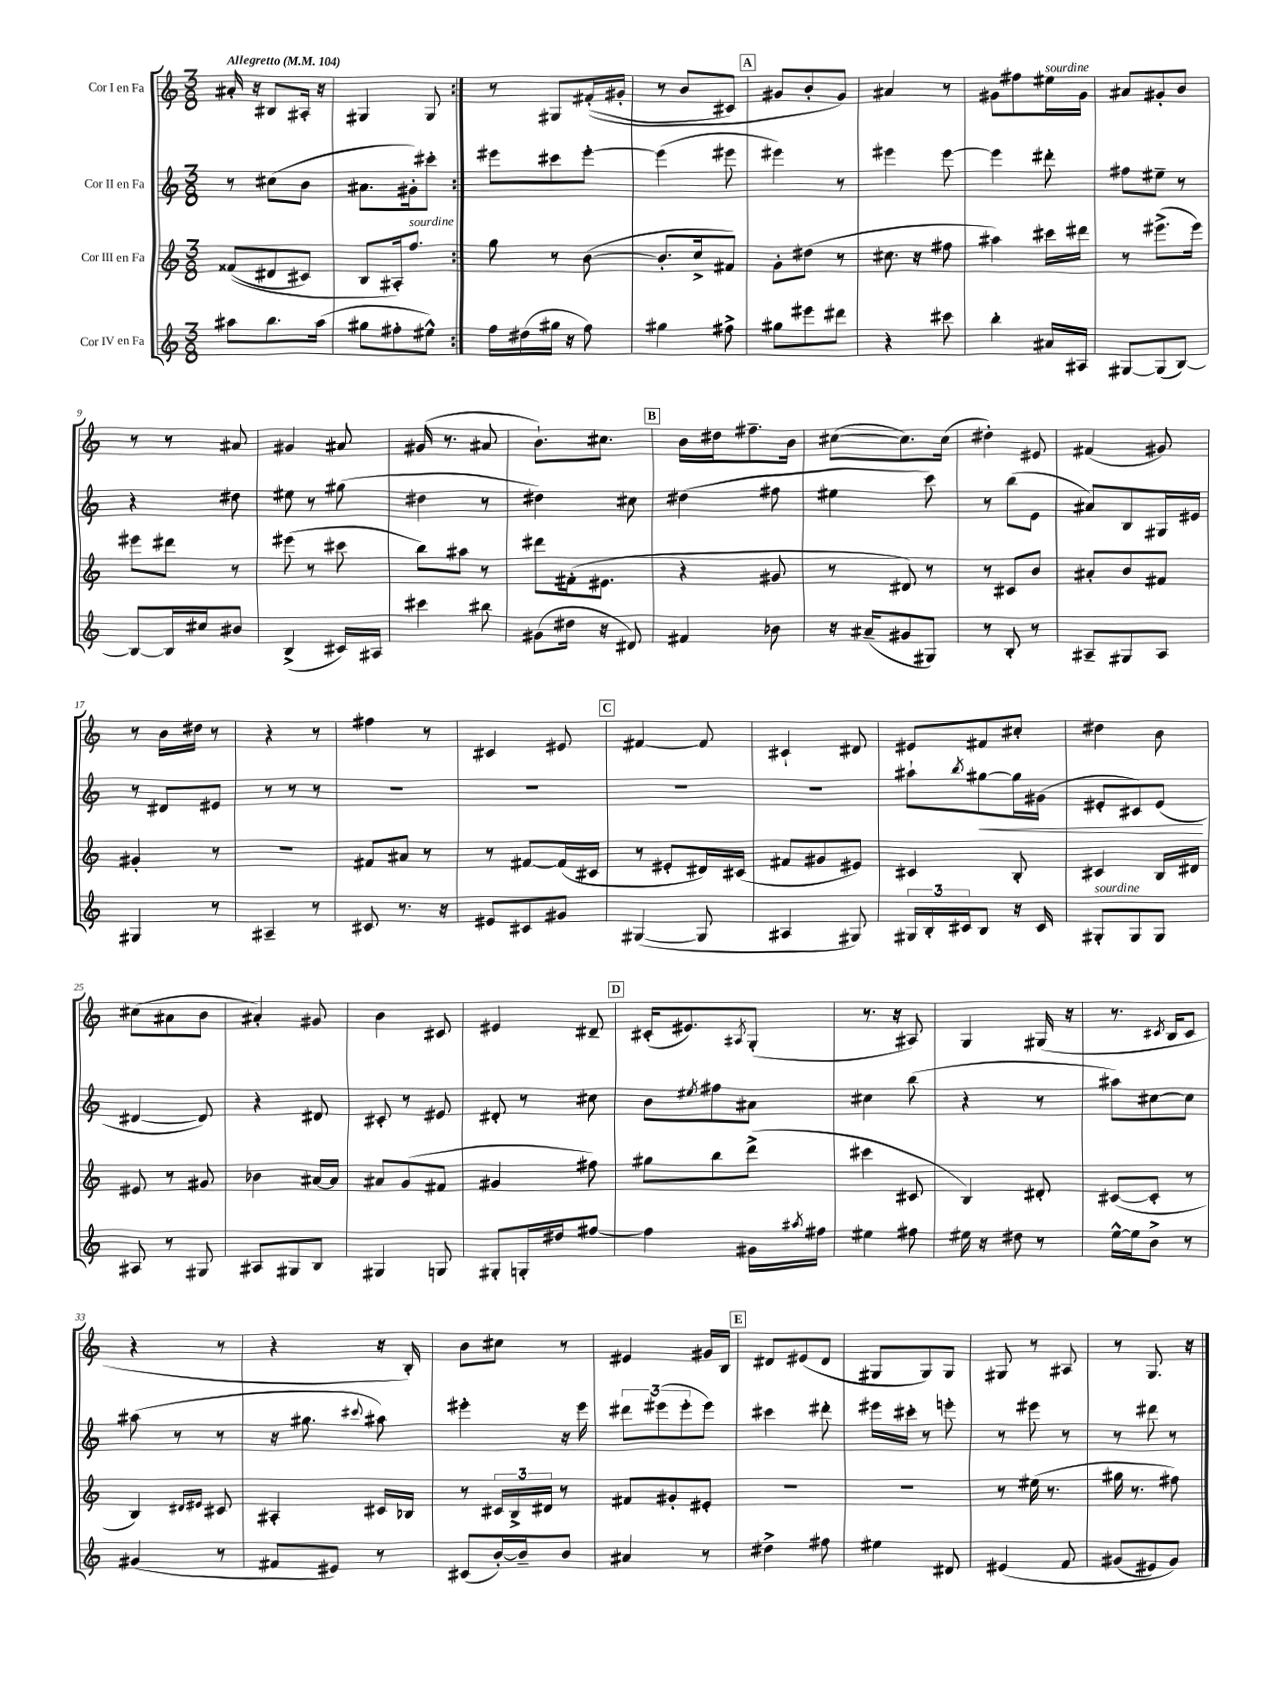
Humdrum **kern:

**kern	**kern	**kern	**kern
*staff4	*staff3	*staff2	*staff1
*clefG2	*clefG2	*clefG2	*clefG2
*k[]	*k[]	*k[]	*k[]
*M3/8	*M3/8	*M3/8	*M3/8
*MM104	*MM104	*MM104	*MM104
8aa#	&((8f##	8r	16a#'
.	.	.	16r
8.bb	8d#	(8cc#	8B#
.	8c#)	8b	16A#'
(16aa#	.	.	16r
=	=	=	=
8gg#	8B	8.a#	4G#
8ff#'	16A#'&)	.	.
.	8.ff	16g#')	.
8ee#^^)	.	8ccc#'	8G#
=:|!	=:|!	=:|!	=:|!
16ff	8gg	8eee#	8r
(16dd#	.	.	.
16gg#	8r	8ccc#	8G#
16r	.	.	.
8ff)	([8b	[8eee#'	&((16f#'
.	.	.	16g#'
=	=	=	=
4gg#	8.b']	(4eee#]	8r
.	.	.	8b
.	16cc^	.	.
8ff#^	8f#)	8eee#	8c#)
=	=	=	=
8gg#	8g'	4eee#)	8g#
8eee#	(8dd#	.	8b'
8ddd#	8r	8r	8g#&)
=	=	=	=
4r	8.cc#	4eee#	4a#
.	16r	.	.
8ccc#	8ff#	[8eee#	8r
=	=	=	=
4bb'	4aa#)	4eee#]	8g#
.	.	.	8ff#
16a#	16ccc#	8ddd#'	16ee#
16A#	16ddd#	.	16g#
=	=	=	=
[8G#	8r	8ff#	8a#
(8G#]	(8.eee#^	8ee#~	8g#'
[8B)	.	8r	8b
.	16eee#)	.	.
=	=	=	=
8B_	8eee#	4r	8r
16B]	8ddd#	.	8r
16cc#	.	.	.
8b#	8r	8dd#	8a#
=	=	=	=
(4B^	(8eee#	8ee#	4g#
.	8r	8r	.
16c#)	8ccc#	(8gg#	8a#
16A#	.	.	.
=	=	=	=
4ccc#	8bb)	4dd#	(16g#
.	.	.	8.r
.	8aa#	.	.
8bb#	8r	8r	8a#
=	=	=	=
(8g#	8ddd#	4dd#)	8.b`)
16dd#	(16f#'	.	.
16r	8.e#	.	8.cc#
8d#)	.	8cc#	.
=	=	=	=
4f#	4r	(4dd#	16b
.	.	.	16dd#
.	.	.	8.ff#~
8b-	8g#	8ff#	.
.	.	.	16b
=	=	=	=
16r	8r	4ee#	([8cc#
(16a#~	.	.	.
8g#	8d#)	.	8.cc#])
8G#)	8r	8ccc)	.
.	.	.	(16cc#
=	=	=	=
8r	8r	8r	4dd#')
8B'	8c#	(8bb	.
8r	8b	8e	8e#
=	=	=	=
8A#~	8a#'	8a#)	(4f#
8G#	8b	8B	.
8A#	8f#	16G#	8g#)
.	.	16e#	.
=	=	=	=
4G#	4g#'	8r	8r
.	.	8d#	16b
.	.	.	16dd#
8r	8r	8e#	8r
=	=	=	=
4A#~	4.r	8r	4r
.	.	8r	.
8r	.	8r	8r
=	=	=	=
8c#	8f#	4.r	4ff#
8.r	8a#	.	.
.	8r	.	8r
16r	.	.	.
=	=	=	=
8e#	8r	4.r	4c#
8c#	[8f#	.	.
8g#	(16f#]	.	8e#
.	16c#	.	.
=	=	=	=
([4G#	8r	4.r	[4f#
.	8e#'	.	.
8G#]	16d#)	.	8f#]
.	(16c#	.	.
=	=	=	=
4A#	8f#	4.r	4c#`
.	8g#	.	.
8G#)	8e#)	.	8d#
=	=	=	=
24G#	4c#	8aa#`	8e#
24B'	.	.	.
24c#	.	.	.
.	.	8qbb	.
8B	.	[8gg#	8f#
16r	8B'	16gg#]	8cc#'
16c#	.	(16g#	.
=	=	=	=
8G#'	4c#	8e#'	4dd#
8G#	.	8c#)	.
8G#	16B	(8e#	8b
.	16d#	.	.
=	=	=	=
8A#	8e#	[4d#	(8cc#
8r	8r	.	8a#
8G#	8g#	8d#])	8b
=	=	=	=
8A#	4b-	4r	4a#')
8G#	.	.	.
8B	[16a#	8d#	8g#
.	16a#]	.	.
=	=	=	=
4G#	8a#	8c#'	4b
.	(8g	8r	.
8G	8f#	8e#	8c#
=	=	=	=
8G#'	4g#	8d#'	4e#
16G'	.	8r	.
16dd#	.	.	.
[8ff#	8ff#)	8cc#	8d#~
=	=	=	=
4ff#]	8gg#	8b	(16c#'
.	.	.	8.e#)
.	.	8qee#	.
.	8bb	8ff#	.
.	.	.	8qA#
16g#	(8ddd^	8a#	(8G'
8qaa#	.	.	.
16ff#	.	.	.
=	=	=	=
4ee#	4ccc#	4cc#	8.r
.	.	.	16r
8ff#	8c#	(8bb	8A#)
=	=	=	=
16ee#	4B)	4r	4G
16r	.	.	.
8dd#	.	.	.
8r	8d#'	8r	(16G#
.	.	.	16r
=	=	=	=
[16ee^^	([8c#	8aa#)	8.r
16ee]	.	.	.
8b^	8c#']	[8cc#	.
.	.	.	8qc#
.	.	.	16B
8r	8r	8cc#]	8c#
=	=	=	=
(4g#	4B)	(8aa#	4r
.	.	8r	.
.	16qqd#	.	.
.	16qqe#	.	.
8r	8c#	8r	8r
=	=	=	=
8f#	4A#'	16r	4r
.	.	8.gg#	.
8e#)	.	.	.
.	.	8qqccc#	.
8r	16c#	8aa#)	16r
.	16B-	.	16B')
=	=	=	=
(8c#	8r	4eee#'	8b
[16b')	24c#	.	8cc#
.	24B^	.	.
16b~]	.	.	.
.	24d#	.	.
8b	8r	16r	8r
.	.	16eee#	.
=	=	=	=
4a#	8f#	12ddd#	4e#
.	.	(12eee#	.
.	8g#'	.	.
.	.	12eee#'	.
8r	8e#'	8eee#)	16g#
.	.	.	16B
=	=	=	=
4dd#^	4.r	4ccc#	8d#
.	.	.	(8e#
8ff#	.	8ddd#'	8d#
=	=	=	=
4ee#	4.r	16eee#	8G#
.	.	16ccc#'	.
.	.	8r	8G#)
8d#	.	8eee'	8G#
=	=	=	=
&(4e#	8r	8r	8G#
.	(16ee#	8eee#	8r
.	8.r	.	.
8f	.	8r	8A#
=	=	=	=
(8g#	16gg#	8r	8r
.	8.r	.	.
8e#)	.	8ddd#	8.G
8g#&)	8ff#)	8r	.
.	.	.	16r
==	==	==	==
*-	*-	*-	*-
